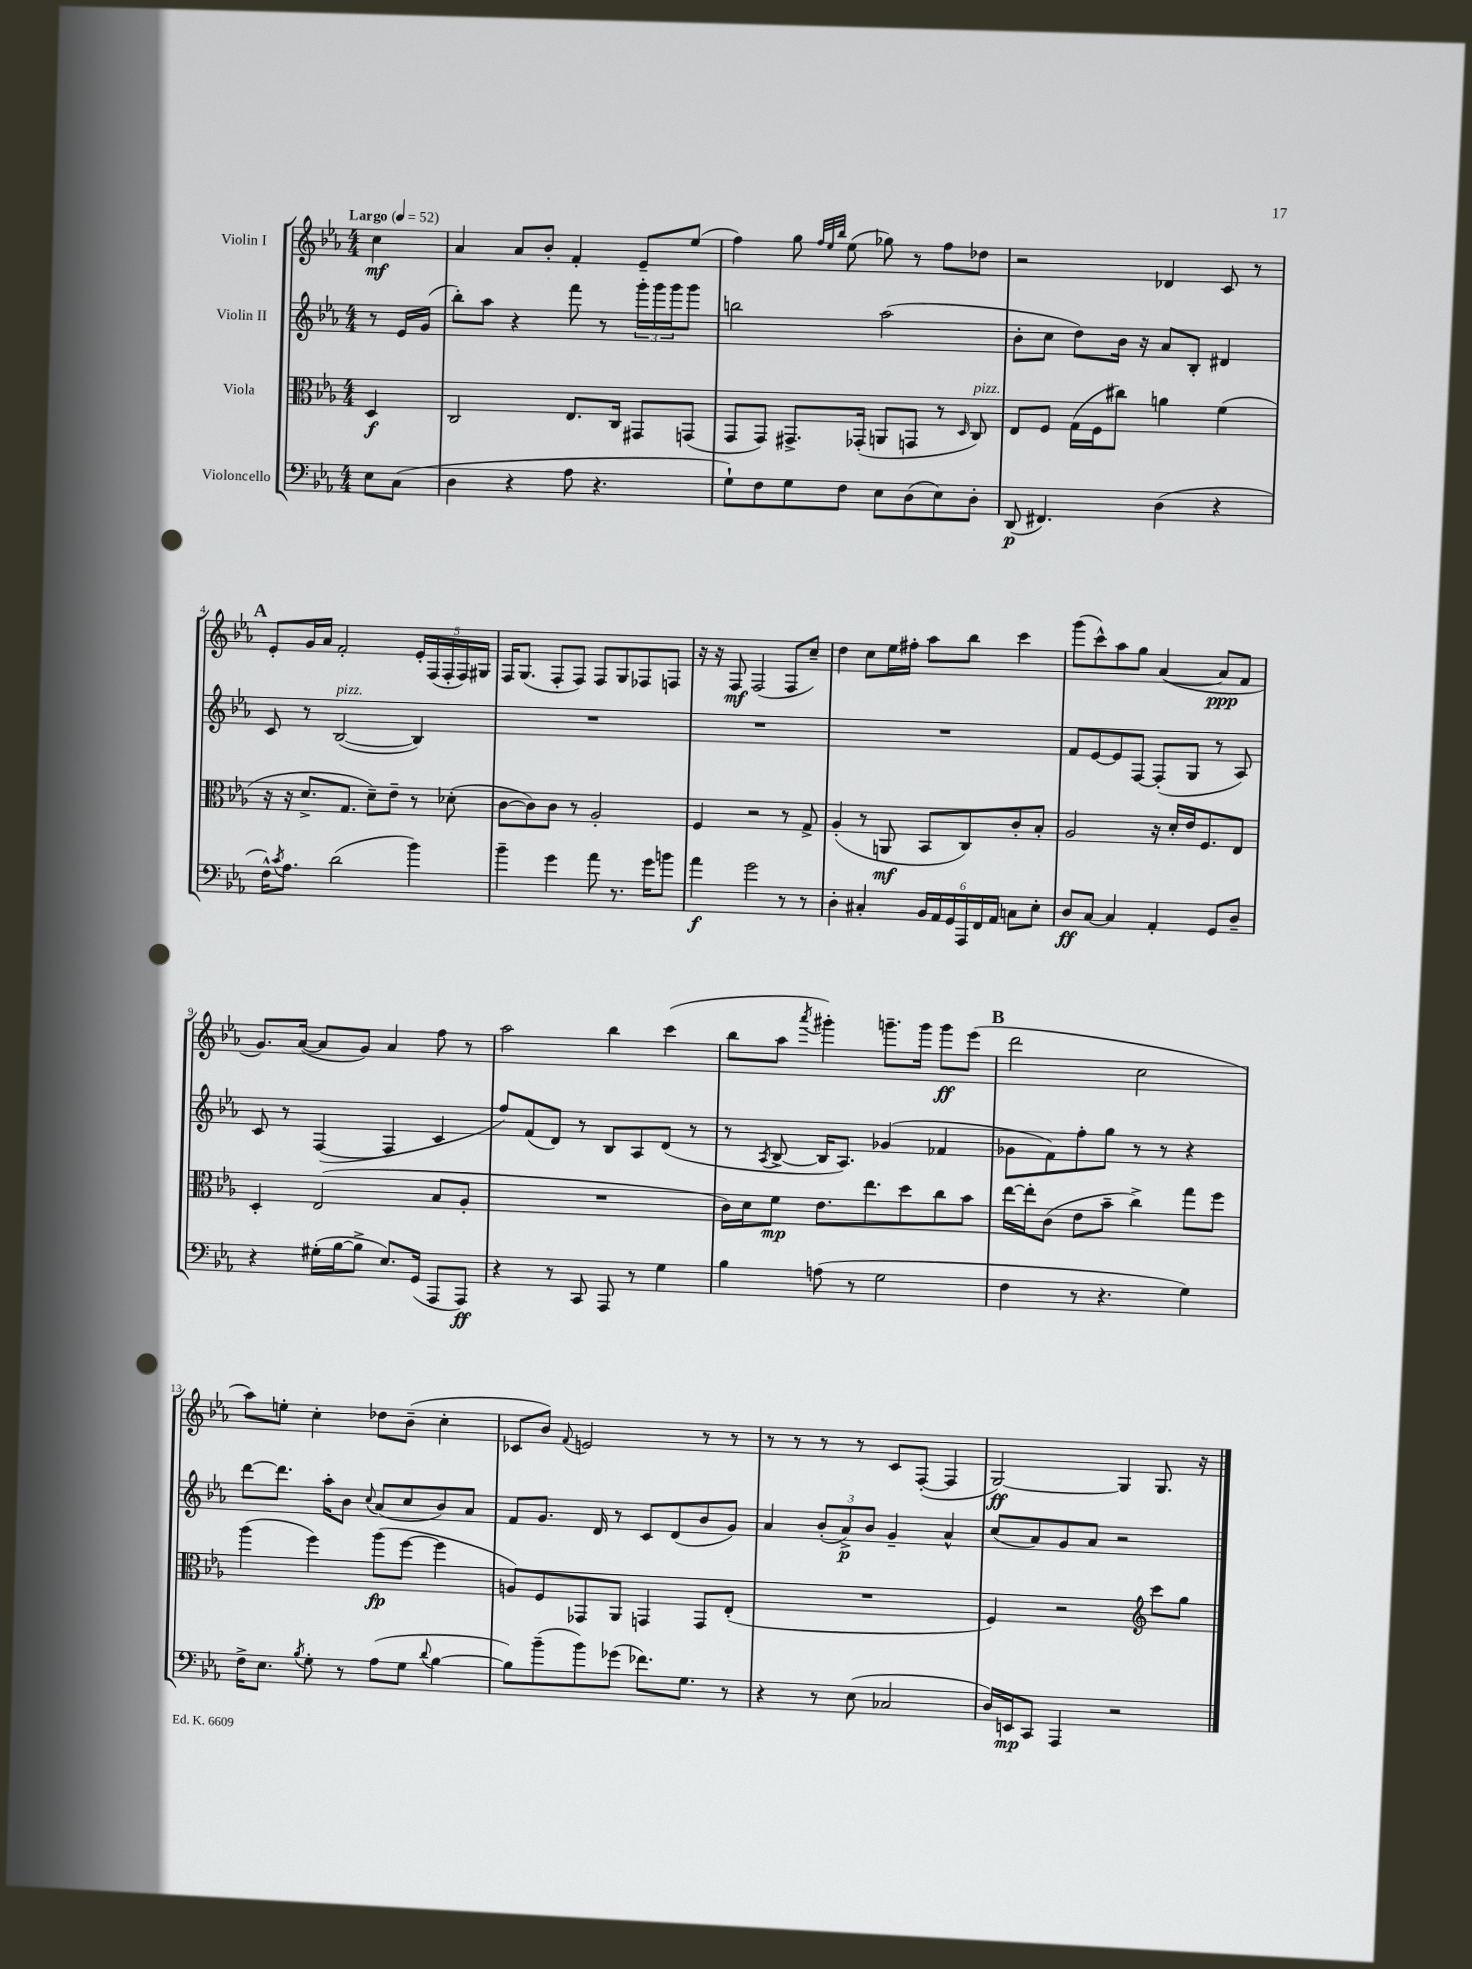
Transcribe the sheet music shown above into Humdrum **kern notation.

**kern	**kern	**kern	**kern
*staff4	*staff3	*staff2	*staff1
*clefF4	*clefC3	*clefG2	*clefG2
*k[b-e-a-]	*k[b-e-a-]	*k[b-e-a-]	*k[b-e-a-]
*M4/4	*M4/4	*M4/4	*M4/4
*MM52	*MM52	*MM52	*MM52
8E-\L	4D/	8r	4cc\
(8C\J	.	16e-/LL	.
.	.	(16g/JJ	.
=	=	=	=
4D\	2C/	8bb-'\L)	4a-/
.	.	8aa-\J	.
4r	.	4r	8a-/L
.	.	.	8b-'/J
8A-\	8.E-/L	8fff\	4f'/
4.r	.	8r	.
.	16C/Jk	.	.
.	8GG#/L	24ggg'\LL	8e-~/L
.	.	24ggg\	.
.	.	24ggg\J	.
.	(8GG/J	8ggg\J	(8ee-/J
=	=	=	=
8G`\L)	8GG/L	2bb\	4ff\)
8F\	8GG/J)	.	.
8G\	8.GG#^/L	.	8gg\
.	.	.	32qqff/LLL
.	.	.	32qqee-/
.	.	.	32qqbb-/JJJ
8F\J	.	.	(8ee-\
.	(16GG-'/Jk	.	.
8E-\L	8AA/L	(2aa-\	8gg-\)
(8D\	8GG/J	.	8r
8E-\)	8r	.	8ff\L
.	16qqD/	.	.
8D'\J	8C/)	.	8dd-\J
=	=	=	=
(8DD/	8E-/L	8b-'\L	2r
4.FF#/)	8F/J	8cc\J	.
.	(16G\LL	8dd\L)	.
.	16F\J	.	.
.	8cc#\J)	16b-\Jk	.
.	.	16r	.
(4D\	4a\	8a-/L	4d-/
.	.	8B-'/J	.
4r	(4f\	4d#/	8c/
.	.	.	8r
=	=	=	=
16F^^\LK)	16r	8c/	8e-'/L
8qc/	.	.	.
8.A-\J	16r	.	.
.	8.d^/L	8r	16g/L
.	.	.	16a-/JJ
(2d\	.	([2B-/	2f'/
.	8.G/J	.	.
.	8d~\L)	.	.
.	8e-~\J	.	.
4b-\)	8r	4B-/])	20e-'/LL
.	.	.	(20F/
.	.	.	20F'/
.	(8d-'\	.	.
.	.	.	20F/)
.	.	.	20G#/JJ
=	=	=	=
4b-~\	[8c\L	1r	16F/LK
.	.	.	(8.G/J
.	8c\])	.	.
4g\	8c\J	.	8F'/L
.	8r	.	8F/J)
8a-\	2A-'/	.	8F/L
8.r	.	.	8G/
.	.	.	8F-/
16g\LK	.	.	.
8b\J	.	.	8F/J
=	=	=	=
4a-\	4F/	1r	16r
.	.	.	16r
.	.	.	8F/
2g\	2r	.	(2F/
8r	8r	.	8F/L
8r	8G^/	.	8cc~/J)
=	=	=	=
4D'\	(4A-'/	1r	4dd\
4C#'/	8r	.	8cc\L
.	8AA/	.	16ee-\L
.	.	.	16ff#'\JJ
24BB-/LL	8BB-/L	.	8aa-\L
24AA-/	.	.	.
24GG/	.	.	.
24AAA-/	8C/)	.	8bb-\J
24FF/	.	.	.
24AA-/JJ	.	.	.
8C\L	8c'/	.	4ccc\
8E-'\J	8B-'/J	.	.
=	=	=	=
8D/L	2A-/	8f/L	(8ggg\L
[8C/J	.	[8e-/	8ccc^^\)
4C/]	.	8e-/]	8aa-\
.	.	[8F/J	8gg\J
4AA-'/	16r	(8F'/]L	([4a-/
.	16d'/LL	.	.
.	16e-/J	8G/J	.
.	8.F/	.	.
8GG/L	.	8r	8a-/]L
8D~/J	8E-/J	8A-/)	8f/J
=	=	=	=
4r	4D'/	8c/	8.g/L)
.	.	8r	.
.	.	.	([16a-/Jk
(16G#'\LL	(2E-/	([4F/	8a-/]L
[16B-\J	.	.	.
8B-^\]J	.	.	8g/J)
8.E-/L)	.	4F/]	4a-/
(16GG/Jk	.	.	.
8AAA-/L	8B-/L	4c/	8ff\
8AAA-/J)	8A-'/J	.	8r
=	=	=	=
4r	1r	8ff/L)	2aa-\
.	.	(8f/	.
8r	.	8d/J)	.
8CC/	.	8r	.
8AAA-/	.	8B-/L	4bb-\
8r	.	8A-/	.
4G\	.	(8d/J	(4ccc\
.	.	8r	.
=	=	=	=
4B-\	16c\LL)	8r	8bb-\L
.	16d\J	.	.
.	.	8qA-/	.
.	8f\J	[8B-^/	8aa-\J
.	.	.	8qaaa-/
(8A\	8.e-\L	16B-/]LK	4ggg#'\)
.	.	8.A-/J)	.
8r	.	.	.
.	8.ee-\	.	.
2G\	.	(4g-/	8.ggg~\L
.	8dd\	.	.
.	.	.	16ggg\Jk
.	8cc\	4f-/	8ggg\L
.	8b-\J	.	(8eee-\J
=	=	=	=
4F\	[16ee-\LL	8g-\L	2ddd\
.	16ee-'\]J	.	.
.	(8c\J	8f\)	.
8r	8e-\L	8ff'\	.
4.r	8b-~\J	8gg\J	.
.	4cc^\)	8r	2cc\
.	.	8r	.
4G\)	8gg\L	4r	.
.	8ff\J	.	.
=	=	=	=
16F^\LK	(4aa-\	[8ddd\L	8aa-\L)
8.E-\J	.	.	.
.	.	8.ddd\]J	8ee'\J
8qB-/	.	.	.
8G'\	4ff\)	.	4cc'\
.	.	16aa-'\LK	.
8r	.	8b-\J	.
.	.	8qqcc/	.
(8A-\L	(8aa-\L	(8a-/L	8dd-\L
8G\J	[8ff\J	8cc/	(8b-~\J
8qqd/	.	.	.
[4B-\	4ff\]	8b-/)	4cc'\
.	.	8a-/J	.
=	=	=	=
8B-\]L)	8A/L)	8f/L	8c-/L
(8b-~\	8F/	8.g/J	8b-/J)
.	.	.	8qqf/
8b-\)	8GG-/	.	2e/
.	.	16d/	.
(8g-\J	8AA-/J	8r	.
8.f-\L)	4GG/	8c/L	.
.	.	(8d/	.
8.G\J	.	.	.
.	8GG/L	8b-/	8r
8r	(8E-'/J	8g/J)	8r
=	=	=	=
4r	1r	4a-/	8r
.	.	.	8r
8r	.	(12b-'/L	8r
.	.	12a-^/)	.
(8E-\	.	.	8r
.	.	12b-/J	.
2C-/	.	4g~/	8c/L
.	.	.	([8F'/J
.	.	4a-^^/	4F/]
=	=	=	=
16D/LL)	4F/)	(8cc/L	[2G/)
16EE/J	.	.	.
8CC/J	.	8a-/)	.
4AAA-/	2r	8g/	.
.	.	8a-/J	.
2r	.	2r	4G/]
*	*clefG2	*	*
.	8ccc\L	.	8.G/
.	8gg\J	.	.
.	.	.	16r
==	==	==	==
*-	*-	*-	*-
